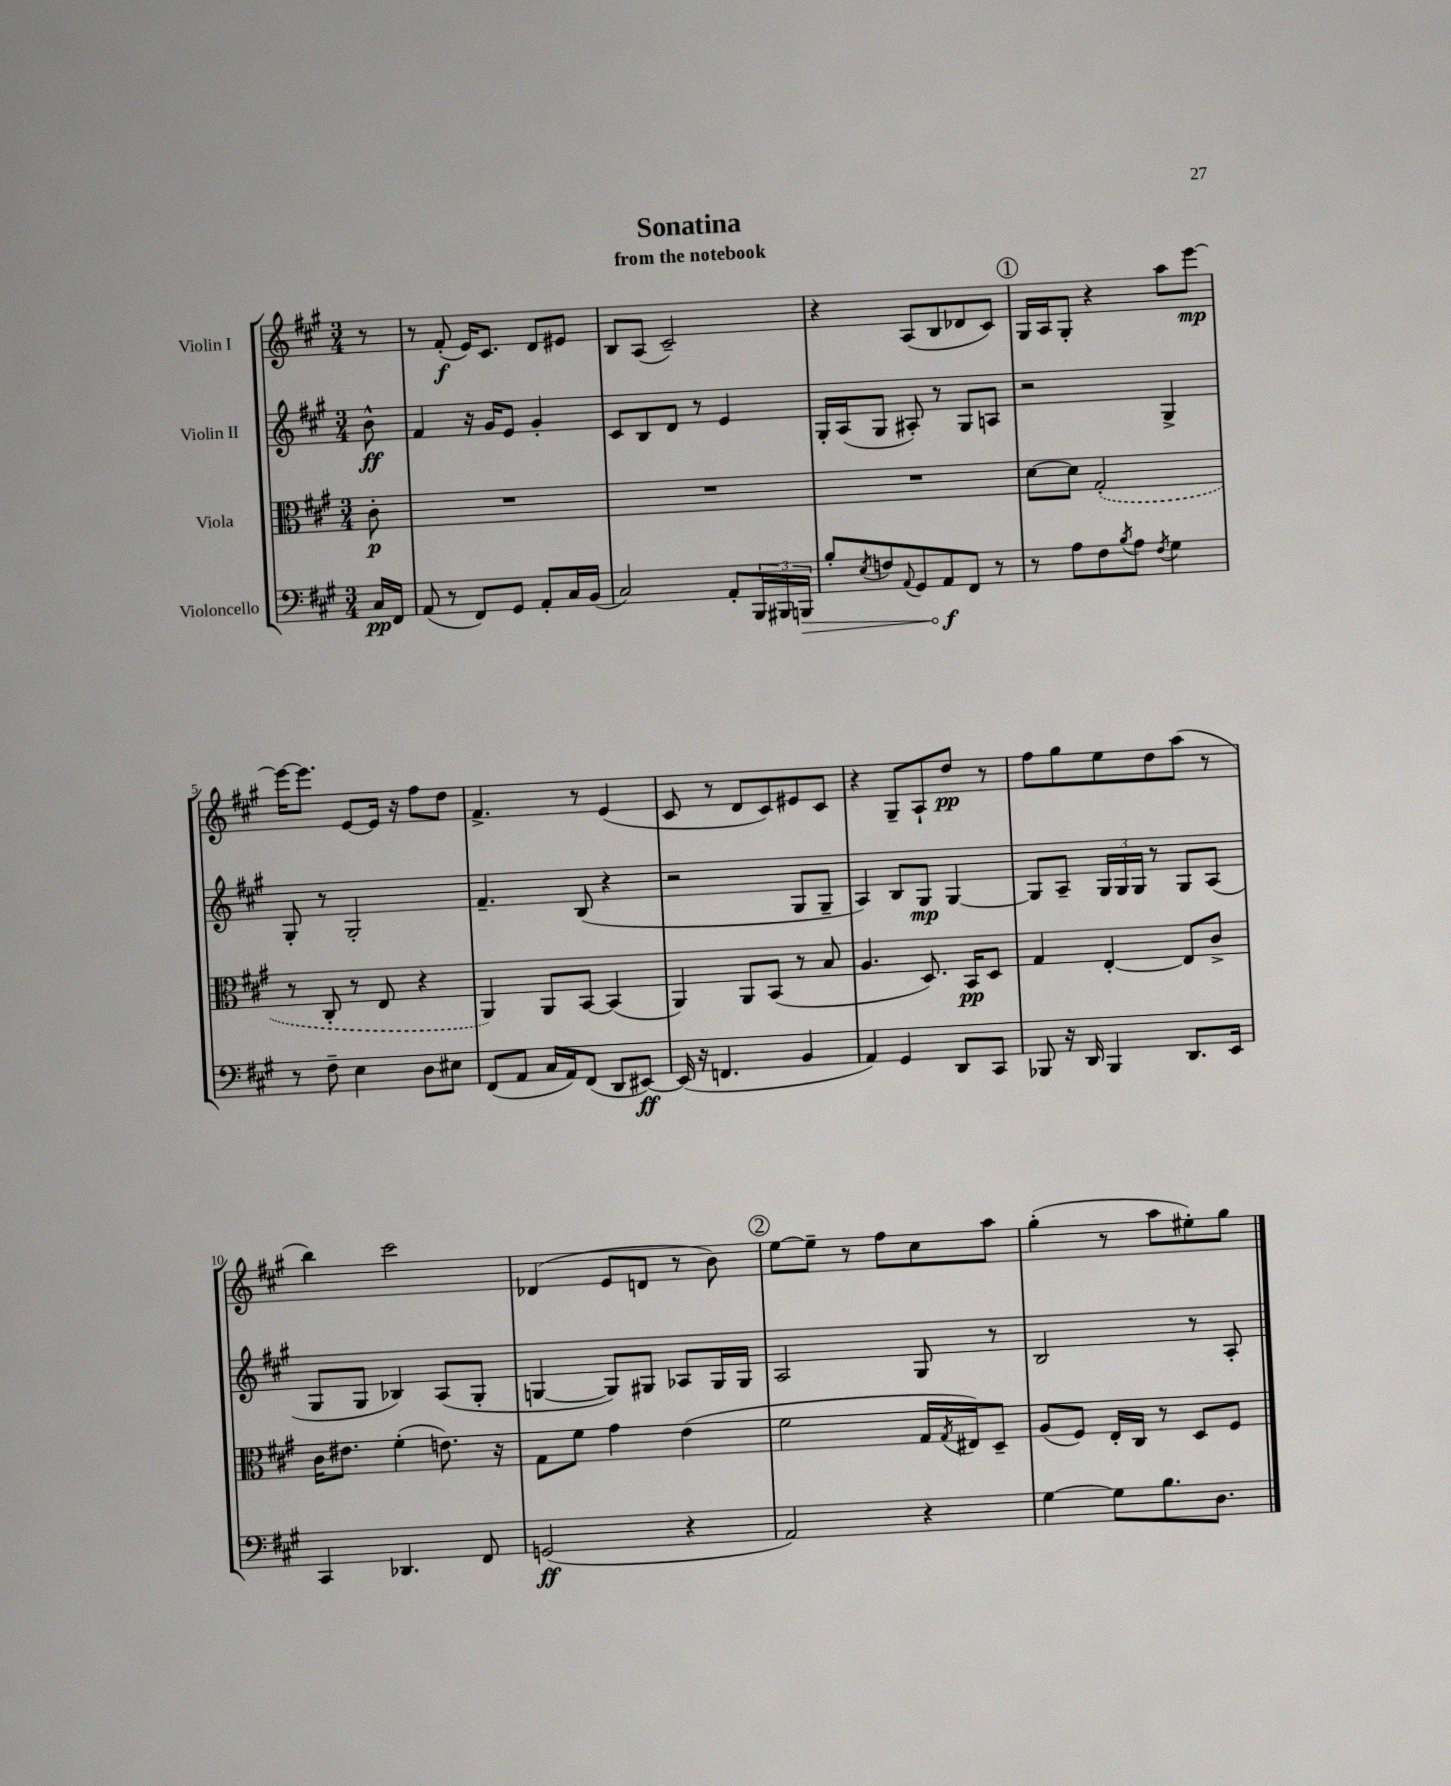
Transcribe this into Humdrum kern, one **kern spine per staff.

**kern	**kern	**kern	**kern
*staff4	*staff3	*staff2	*staff1
*clefF4	*clefC3	*clefG2	*clefG2
*k[f#c#g#]	*k[f#c#g#]	*k[f#c#g#]	*k[f#c#g#]
*M3/4	*M3/4	*M3/4	*M3/4
16C#	8c#'	8b^^	8r
16FF#	.	.	.
=	=	=	=
(8AA	2.r	4f#	8r
8r	.	.	(8f#'
8FF#)	.	16r	16e)
.	.	16g#	8.c#
8GG#	.	8e	.
8AA'	.	4g#'	8d
16C#	.	.	8e#
(16BB	.	.	.
=	=	=	=
2C#)	2.r	8c#	8B
.	.	8B	(8A
.	.	8d	2c#~)
.	.	8r	.
8AA'	.	4e	.
24BBB	.	.	.
24BBB#	.	.	.
24BBB	.	.	.
=	=	=	=
8B'	2.r	16G#'	4r
.	.	(16A	.
8qE	.	.	.
8F	.	8G#	.
8qqAA	.	.	.
8GG#	.	8A#')	(8A
8AA	.	8r	8B
8FF#	.	8G#	8d-
8r	.	8A	8c#)
=	=	=	=
8r	[8d	2r	16G#
.	.	.	16A
8A	8d]	.	8G#'
8F#	(2G#'	.	4r
8qB	.	.	.
8A	.	.	.
8qF#	.	.	.
4G#	.	4G#^	8aa
.	.	.	[8eee
=	=	=	=
8r	8r	8G#'	16eee_
.	.	.	8.eee]
8F#~	8C#'	8r	.
4E	8r	2G#'	[8e
.	8E	.	16e]
.	.	.	16r
8D	4r	.	8ff#
8E#	.	.	8dd
=	=	=	=
(8FF#	4AA)	4.f#~	4.f#^
8AA	.	.	.
16C#	8AA	.	.
16AA)	.	.	.
(8FF#	[8BB	(8B	8r
8DD	(4BB]	4r	(4e
[8EE#)	.	.	.
=	=	=	=
(16EE#]	4AA)	2r	8c#
16r	.	.	.
4.FF	.	.	8r
.	8AA	.	8d
.	(8BB	.	8c#)
4BB	8r	8G#	8e#
.	8B	8G#~	8c#
=	=	=	=
4AA)	4.A	4A)	4r
4GG#	.	8B	8G#~
.	8.D)	8G#	8A`
8DD	.	[4G#	8dd
.	16BB	.	.
8CC#	8D	.	8r
=	=	=	=
8BBB-	4G#	8G#]	8ff#
16r	.	8A~	8gg#
16DD	.	.	.
4BBB-	[4E'	24G#	8ee
.	.	24G#	.
.	.	24G#	.
.	.	8r	8dd
8.DD	8E]	8G#	(8aa
.	8c#^	(8A	8r
16EE	.	.	.
=	=	=	=
4CC#	16c#	8G#	4bb)
.	8.e#	.	.
.	.	8G#	.
4.DD-	(4f#'	4B-)	2ccc#
.	8.e)	(8A	.
8FF#	.	8G#'	.
.	16r	.	.
=	=	=	=
(2GG	8G#	[4G	(4d-
.	8f#	.	.
.	4g#	8G])	8e
.	.	8G#	8d
4r	(4e	8A-	8r
.	.	16G#	8b)
.	.	16G#	.
=	=	=	=
2AA)	2f#	2A	[8ee
.	.	.	8ee~]
.	.	.	8r
.	.	.	8ff#
4r	16G#	8G#	8cc#
.	8qG#	.	.
.	16E#)	.	.
.	8D~	8r	8aa
=	=	=	=
[4G#	(8A	2B	(4gg#'
.	8F#)	.	.
8G#]	16E'	.	8r
.	16C#	.	.
8.B	8r	.	8aa
.	8D	8r	8ee#')
8.D	.	.	.
.	8F#	8A'	8gg#
==	==	==	==
*-	*-	*-	*-
